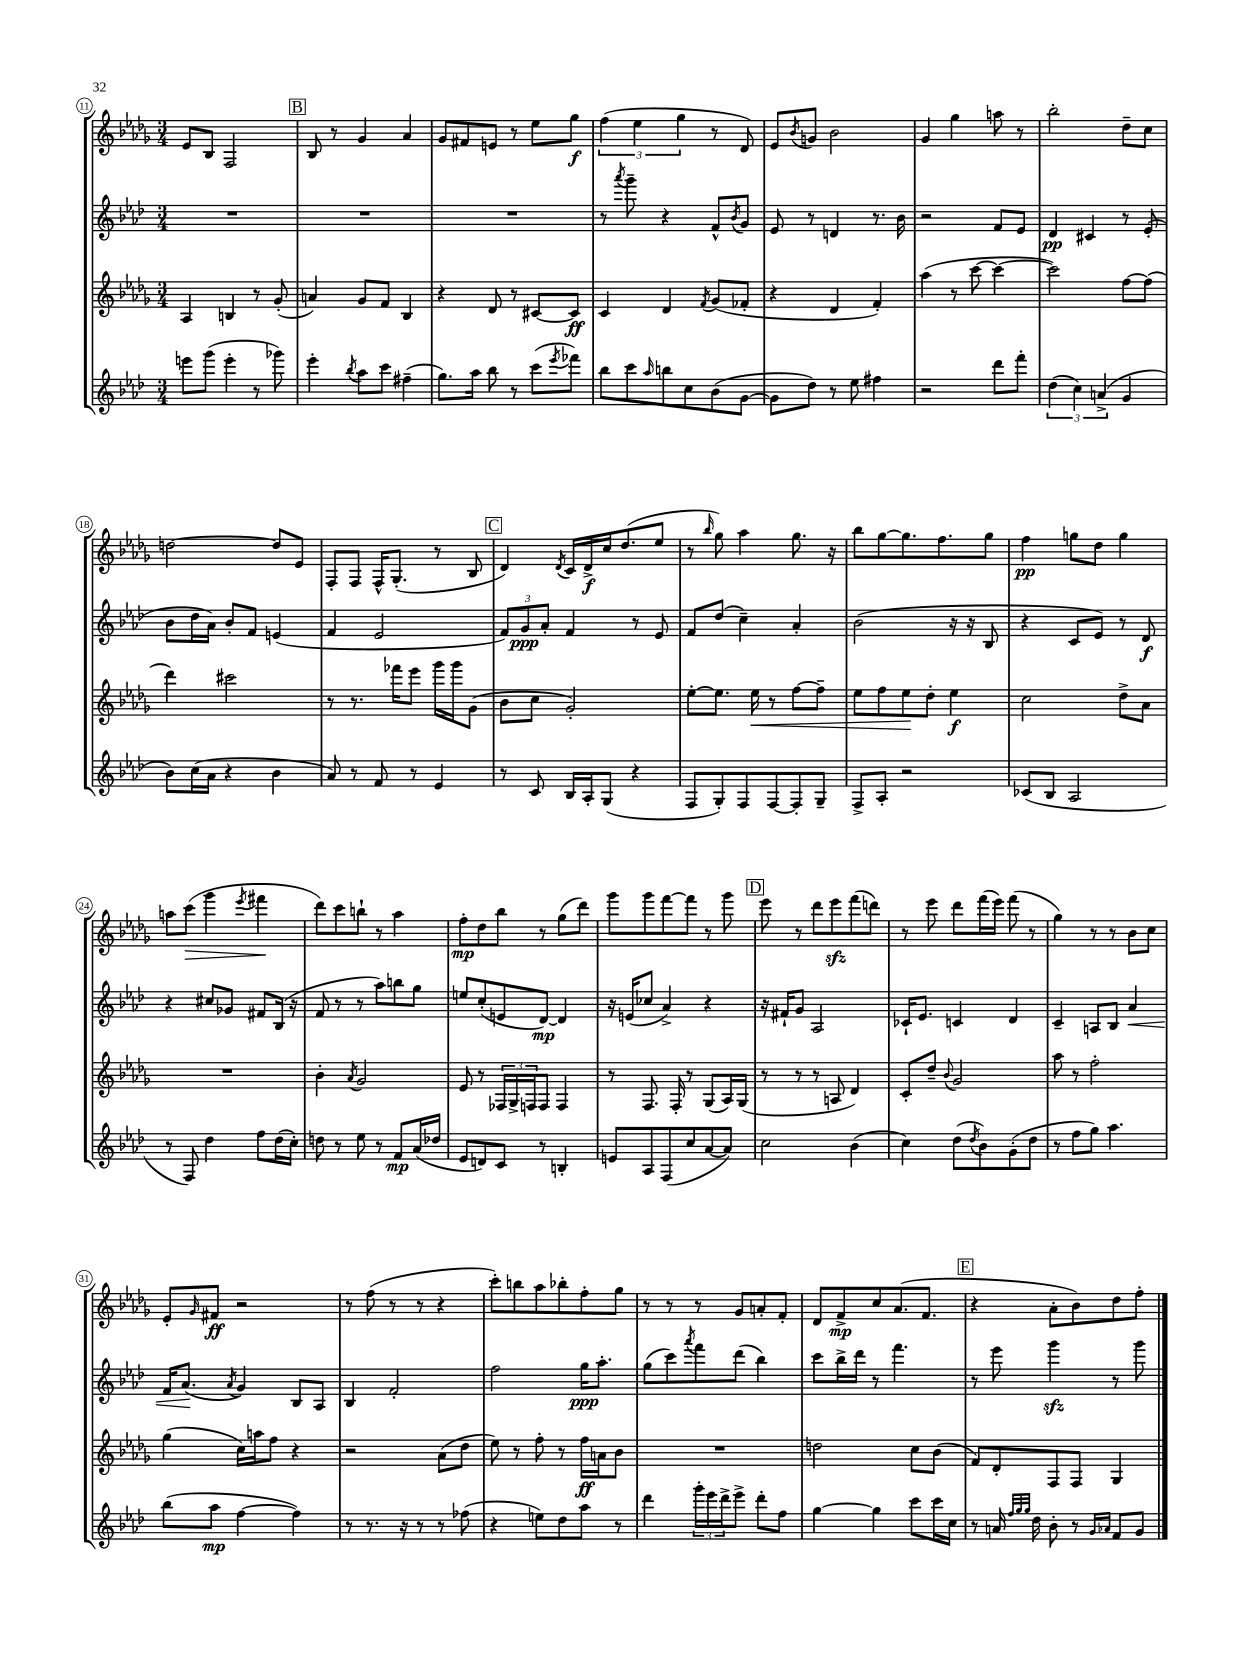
<<
\new StaffGroup <<
\new Staff = "s0" {
    \clef treble \key des \major \numericTimeSignature \time 3/4
    ees'8 bes8 f2 |
    \mark \markup { \box "B" } bes8 r8 ges'4 aes'4 |
    ges'8 fis'8 e'8 r8 ees''8 ges''8\f |
    \tuplet 3/2 { f''4( ees''4 ges''4 } r8 des'8) |
    ees'8 \acciaccatura { bes'8 } g'8 bes'2 |
    ges'4 ges''4 a''8 r8 |
    bes''2-. des''8-- c''8 |
    d''2~ d''8 ees'8 |
    f8-. f8 f16-^ ges8.-.( r8 bes8 |
    \mark \markup { \box "C" } des'4) \acciaccatura { des'8 } c'16 des'16->\f c''16 des''8.( ees''8 |
    r8 \grace { bes''16 } ges''8) aes''4 ges''8. r16 |
    bes''8 ges''8~ ges''8. f''8. ges''8 |
    f''4\pp g''8 des''8 g''4 |
    a''8 c'''8\>( ges'''4 \acciaccatura { ees'''8 } fis'''4\! |
    des'''8) c'''8 b''8-! r8 aes''4 |
    f''8-.\mp des''8 bes''8 r8 ges''8( des'''8) |
    ges'''8 ges'''8 f'''8~ f'''8 r8 ges'''8 |
    \mark \markup { \box "D" } ees'''8 r8 des'''8 ees'''8\sfz f'''8( d'''8) |
    r8 ees'''8 des'''8 f'''16( ees'''16) f'''8( r8 |
    ges''4) r8 r8 bes'8 c''8 |
    ees'8-. \grace { ges'16 } fis'8\ff r2 |
    r8 f''8( r8 r8 r4 |
    c'''8-.) b''8 aes''8 bes''8-. f''8-. ges''8 |
    r8 r8 r8 ges'8 a'8-. f'8-. |
    des'8 f'8->\mp c''8 aes'8.( f'8. |
    \mark \markup { \box "E" } r4 aes'8-. bes'8) des''8 f''8-. \bar "|." |
}
\new Staff = "s1" {
    \clef treble \key aes \major \numericTimeSignature \time 3/4
    R2. |
    \mark \markup { \box "B" } R2. |
    R2. |
    r8 \acciaccatura { aes'''8 } g'''8-- r4 f'8-^ \acciaccatura { bes'8 } g'8 |
    ees'8 r8 d'4 r8. bes'16 |
    r2 f'8 ees'8 |
    des'4\pp cis'4 r8 ees'8-.( |
    bes'8 des''16 aes'16) bes'8-. f'8 e'4( |
    f'4 ees'2 |
    \mark \markup { \box "C" } \tuplet 3/2 { f'8) g'8\ppp aes'8-. } f'4 r8 ees'8 |
    f'8 des''8( c''4--) aes'4-. |
    bes'2( r16 r16 bes8 |
    r4 c'8 ees'8) r8 des'8\f |
    r4 cis''8 ges'8 fis'8 bes16( r16 |
    f'8 r8 r8 aes''8) b''8 g''8 |
    e''8 c''8-.( e'8 des'8~\mp) des'4 |
    r16 e'16( ces''8 aes'4->) r4 |
    \mark \markup { \box "D" } r16 fis'16-! g'8 aes2 |
    ces'16-! ees'8. c'4 des'4 |
    c'4-- a8 bes8 aes'4\< |
    f'16 aes'8.\!( \acciaccatura { aes'8 } g'4) bes8 aes8 |
    bes4 f'2-. |
    f''2 g''16\ppp aes''8.-. |
    g''8( c'''8) \acciaccatura { aes'''8 } f'''8 des'''8( bes''4) |
    c'''8 bes''16-> des'''16 r8 f'''4. |
    \mark \markup { \box "E" } r8 ees'''8 g'''4\sfz r8 g'''8 \bar "|." |
}
\new Staff = "s2" {
    \clef treble \key des \major \numericTimeSignature \time 3/4
    aes4 b4 r8 ges'8-.( |
    \mark \markup { \box "B" } a'4) ges'8 f'8 bes4 |
    r4 des'8 r8 cis'8~ cis'8\ff |
    c'4 des'4 \acciaccatura { f'8 } ges'8( fes'8-. |
    r4 des'4 f'4-.) |
    aes''4( r8 c'''8~ c'''4~ |
    c'''2) f''8~ f''8( |
    des'''4) cis'''2 |
    r8 r8. fes'''16 ees'''8 ges'''16 ges'''16 ges'8( |
    \mark \markup { \box "C" } bes'8 c''8 ges'2-.) |
    ees''8~-. ees''8. ees''16\< r8 f''8~ f''8-- |
    ees''8 f''8 ees''8\! des''8-. ees''4\f |
    c''2 des''8-> aes'8 |
    R2. |
    bes'4-. \acciaccatura { aes'8 } ges'2 |
    ees'8 r8 \tuplet 3/2 { fes16 ges16-> f16 } f8 f4 |
    r8 f8. f16-. r8 ges8( aes16) ges16( |
    \mark \markup { \box "D" } r8 r8 r8 a8 des'4) |
    c'8-. des''8-- \appoggiatura { bes'8 } ges'2 |
    aes''8 r8 f''2-. |
    ges''4( c''16) a''16 f''8 r4 |
    r2 aes'8( des''8 |
    ees''8) r8 f''8-. r8 f''16\ff a'16 bes'8 |
    R2. |
    d''2 c''8 bes'8( |
    \mark \markup { \box "E" } f'8) des'8-. f8 f8 ges4 \bar "|." |
}
\new Staff = "s3" {
    \clef treble \key aes \major \numericTimeSignature \time 3/4
    e'''8 g'''8( e'''4-. r8 ges'''8) |
    \mark \markup { \box "B" } ees'''4-. \acciaccatura { bes''8 } aes''8 c'''8 fis''4--( |
    g''8.) aes''16 bes''8 r8 c'''8( \acciaccatura { ees'''8 } fes'''8) |
    bes''8 c'''8 \grace { aes''16 } b''8 c''8 bes'8( g'8~ |
    g'8 des''8) r8 ees''8 fis''4 |
    r2 des'''8 f'''8-. |
    \tuplet 3/2 { des''4( c''4) a'4->( } g'4 |
    bes'8) c''16( aes'16 r4 bes'4 |
    aes'8) r8 f'8 r8 ees'4 |
    \mark \markup { \box "C" } r8 c'8 bes16 aes16-. g8( r4 |
    f8 g8-.) f8 f8~ f8-. g8-- |
    f8-> aes8-. r2 |
    ces'8( bes8 aes2 |
    r8 f8) des''4 f''8 des''16( c''16-.) |
    d''8 r8 ees''8 r8 f'8\mp aes'16( des''16 |
    ees'8 d'8) c'8 r8 b4-. |
    e'8 aes8 f8( c''8 aes'8~ aes'8) |
    \mark \markup { \box "D" } c''2 bes'4( |
    c''4) des''8( \acciaccatura { des''8 } bes'8) g'8-.( des''8 |
    r8 f''8 g''8) aes''4. |
    bes''8( aes''8\mp f''4~ f''4) |
    r8 r8. r16 r8 r8 fes''8( |
    r4 e''8) des''8 aes''8 r8 |
    des'''4 \tuplet 3/2 { g'''16-. ees'''16 des'''16-> } ees'''8-> des'''8-. f''8 |
    g''4~ g''4 c'''8 c'''16 c''16 |
    \mark \markup { \box "E" } r8 a'16 \grace { f''32 g''32 g''32 } des''16 bes'8-. r8 \grace { g'16 aes'16 } f'8 g'8 \bar "|." |
}
>>
>>
\layout { \context { \Score currentBarNumber = #11 \override BarNumber.stencil = #(make-stencil-circler 0.1 0.3 ly:text-interface::print) } }
